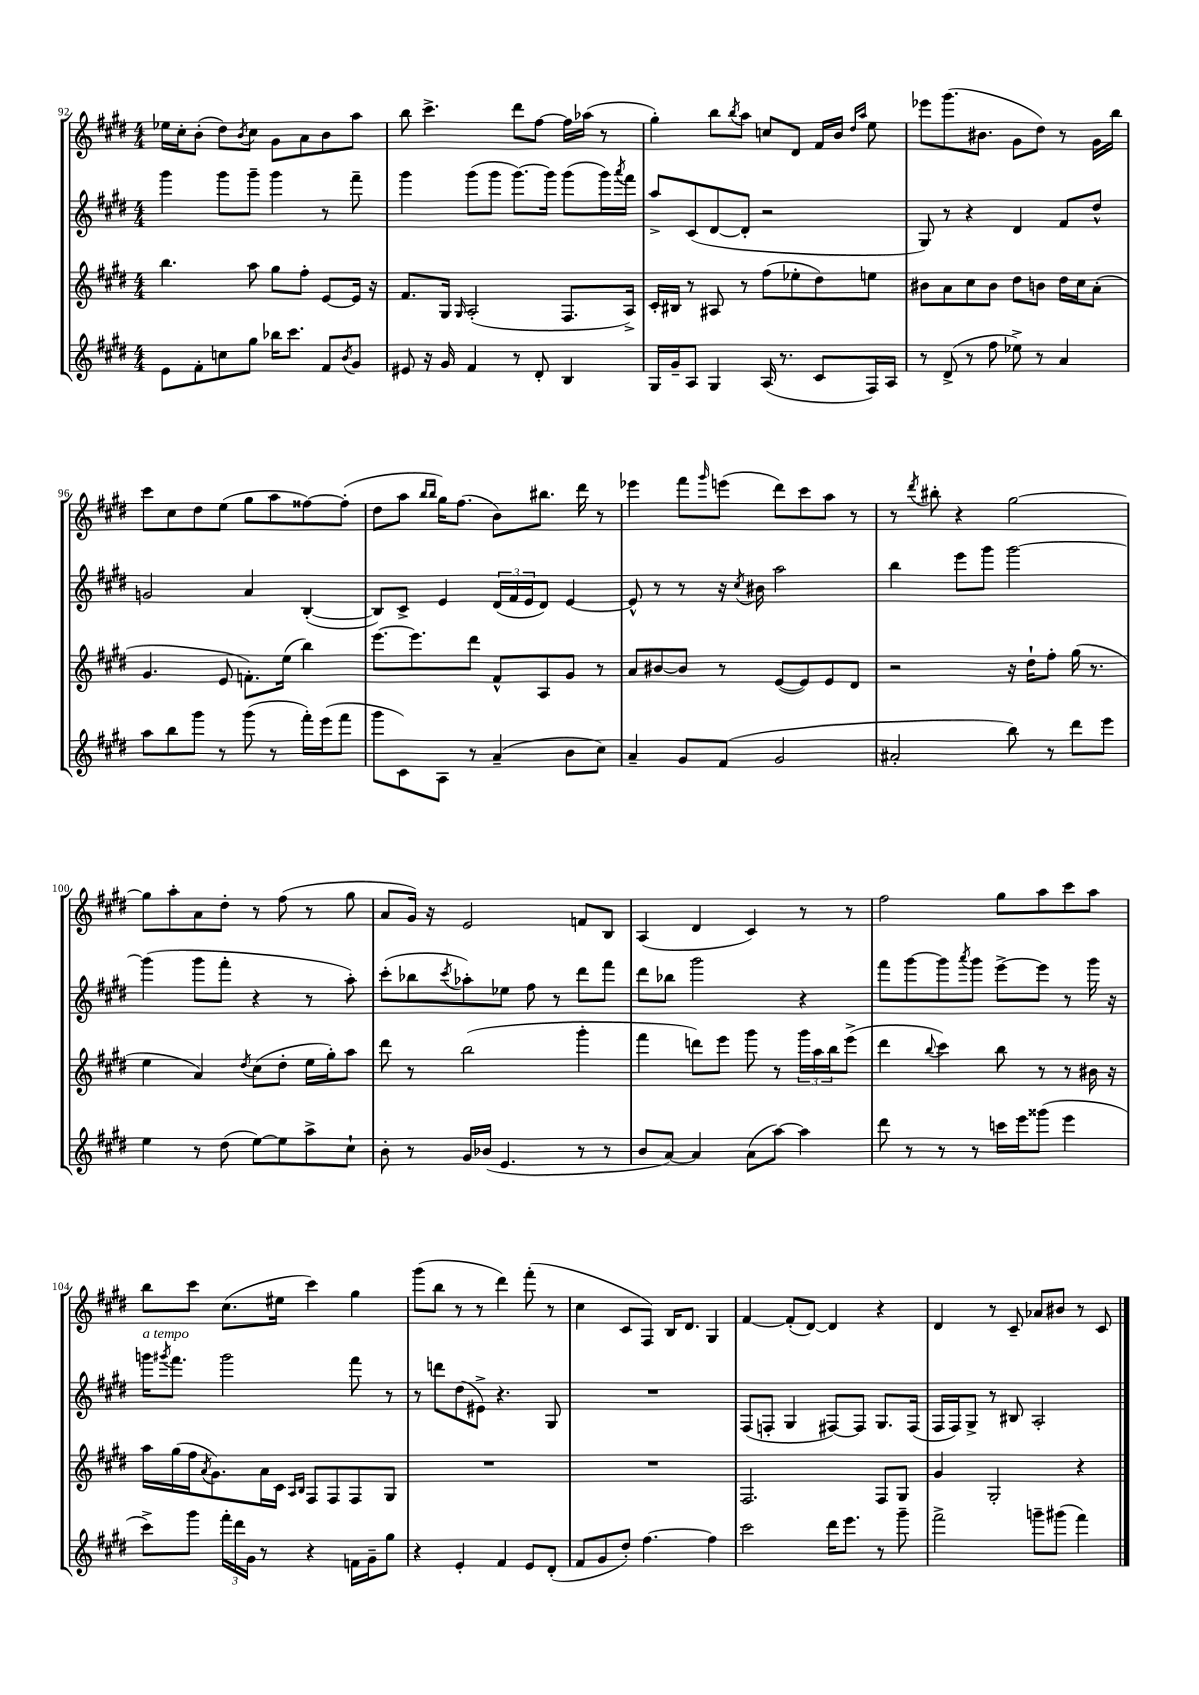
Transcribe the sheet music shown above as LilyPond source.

<<
\new StaffGroup <<
\new Staff = "s0" {
    \clef treble \key e \major \numericTimeSignature \time 4/4
    ees''16 cis''16-. b'8-.( dis''8) \acciaccatura { b'8 } cis''8 gis'8 a'8 b'8 a''8 |
    b''8 cis'''4.-> dis'''8 fis''8~ fis''16 aes''16( r8 |
    gis''4-.) b''8 \acciaccatura { b''8 } a''8 c''8 dis'8 fis'16 b'16 \grace { dis''16 a''16 } e''8 |
    ees'''8 gis'''8.( bis'8. gis'8 dis''8) r8 gis'16 b''16 |
    cis'''8 cis''8 dis''8 e''8( gis''8 a''8 fisis''8~) fisis''8-.( |
    dis''8 a''8 \grace { b''16 b''16 } gis''16) fis''8.( b'8) bis''8. dis'''16 r8 |
    ees'''4 fis'''8 \grace { gis'''16 } e'''8( dis'''8) cis'''8 a''8 r8 |
    r8 \acciaccatura { dis'''8 } bis''8-. r4 gis''2~ |
    gis''8 a''8-. a'8 dis''8-. r8 fis''8( r8 gis''8 |
    a'8 gis'16) r16 e'2 f'8 b8 |
    a4( dis'4 cis'4) r8 r8 |
    fis''2 gis''8 a''8 cis'''8 a''8 |
    b''8 cis'''8 cis''8.( eis''16 cis'''4) gis''4 |
    gis'''8( b''8 r8 r8 dis'''4) fis'''8-.( r8 |
    cis''4 cis'8 fis8) b16 dis'8. gis4 |
    fis'4~ fis'8-.( dis'8~) dis'4 r4 |
    dis'4 r8 cis'8-- aes'8 bis'8 r8 cis'8 \bar "|." |
}
\new Staff = "s1" {
    \clef treble \key e \major \numericTimeSignature \time 4/4
    gis'''4 gis'''8 gis'''8-- gis'''4 r8 fis'''8-- |
    gis'''4 gis'''8( gis'''8 gis'''8.~) gis'''16 gis'''8( gis'''16) \acciaccatura { a'''8 } fis'''16 |
    a''8-> cis'8( dis'8~ dis'8-. r2 |
    gis8) r8 r4 dis'4 fis'8 dis''8-^ |
    g'2 a'4 b4~-.( |
    b8) cis'8-> e'4 \tuplet 3/2 { dis'16( fis'16 e'16 } dis'8) e'4~ |
    e'8-^ r8 r8 r16 \acciaccatura { cis''8 } bis'16 a''2 |
    b''4 e'''8 gis'''8 gis'''2~ |
    gis'''4( gis'''8 fis'''8-. r4 r8 a''8-.) |
    cis'''8-.( bes''8 \acciaccatura { cis'''8 } aes''8-.) ees''8 fis''8 r8 dis'''8 fis'''8 |
    dis'''8 bes''8 gis'''2 r4 |
    fis'''8 gis'''8~ gis'''8 \acciaccatura { a'''8 } gis'''8 e'''8~-> e'''8 r8 gis'''16 r16 |
    g'''16^\markup { \italic "a tempo" } \acciaccatura { gis'''8 } fis'''8. gis'''2 fis'''8 r8 |
    r8 d'''8 dis''8( eis'8->) r4. gis8 |
    R1 |
    fis8( f8-. gis4 fis8~) fis8 gis8. fis16( |
    fis16 fis16) gis8-> r8 bis8 a2-. \bar "|." |
}
\new Staff = "s2" {
    \clef treble \key e \major \numericTimeSignature \time 4/4
    b''4. a''8 gis''8 fis''8-. e'8~ e'16 r16 |
    fis'8. gis16 \grace { gis16 } a2-.( fis8. a16->) |
    cis'16-. bis16 r8 ais8 r8 fis''8( ees''8-. dis''8) e''8 |
    bis'8 a'8 cis''8 bis'8 dis''8 b'8 dis''16 cis''16 a'8-.( |
    gis'4. e'8 f'8.-.) e''16( b''4) |
    e'''8.~ e'''8. dis'''8 fis'8-^ a8 gis'8 r8 |
    a'8 bis'8~ bis'8 r8 e'8~( e'8) e'8 dis'8 |
    r2 r16 dis''16-! fis''8-. gis''16( r8. |
    e''4 a'4) \acciaccatura { dis''8 } cis''8( dis''8-. e''16 gis''16-.) a''8 |
    dis'''8 r8 b''2( gis'''4-. |
    fis'''4 d'''8) e'''8 gis'''8 r8 \tuplet 3/2 { gis'''16 a''16 b''16 } e'''8->( |
    dis'''4 \appoggiatura { b''8 } cis'''4) b''8 r8 r8 bis'16 r16 |
    a''16 gis''16( fis''16 \acciaccatura { a'8 } gis'8.) a'16 cis'16 \grace { a16 b16 } fis8 fis8 fis8 gis8 |
    R1 |
    R1 |
    fis2. fis8 gis8 |
    gis'4 gis2-. r4 \bar "|." |
}
\new Staff = "s3" {
    \clef treble \key e \major \numericTimeSignature \time 4/4
    e'8 fis'8-. c''8 gis''8 bes''16 cis'''8. fis'8 \acciaccatura { b'8 } gis'8 |
    eis'8 r16 gis'16 fis'4 r8 dis'8-. b4 |
    gis16 gis'16-- a8 gis4 a16( r8. cis'8 fis16) a16 |
    r8 dis'8->( r8 fis''8 ees''8->) r8 a'4 |
    a''8 b''8 gis'''8 r8 gis'''8( r8 fis'''16-.) e'''16( fis'''8 |
    gis'''8 cis'8) a8 r8 a'4--( b'8 cis''8) |
    a'4-- gis'8 fis'8( gis'2 |
    ais'2-. b''8) r8 dis'''8 e'''8 |
    e''4 r8 dis''8( e''8~) e''8 a''8-> cis''8-! |
    b'8-. r8 gis'16 bes'16( e'4. r8 r8 |
    b'8 a'8~) a'4 a'8( a''8~) a''4 |
    dis'''8 r8 r8 r8 c'''16 e'''16 gisis'''8( e'''4 |
    cis'''8->) gis'''8 \tuplet 3/2 { fis'''16-. dis'''16 gis'16 } r8 r4 f'16 gis'16-- gis''8 |
    r4 e'4-. fis'4 e'8 dis'8-.( |
    fis'8 gis'8 dis''8-.) fis''4.~ fis''4 |
    cis'''2 dis'''16 e'''8. r8 gis'''8-- |
    fis'''2-> g'''8-- gis'''8( fis'''4) \bar "|." |
}
>>
>>
\layout { \context { \Score currentBarNumber = #92 } }
